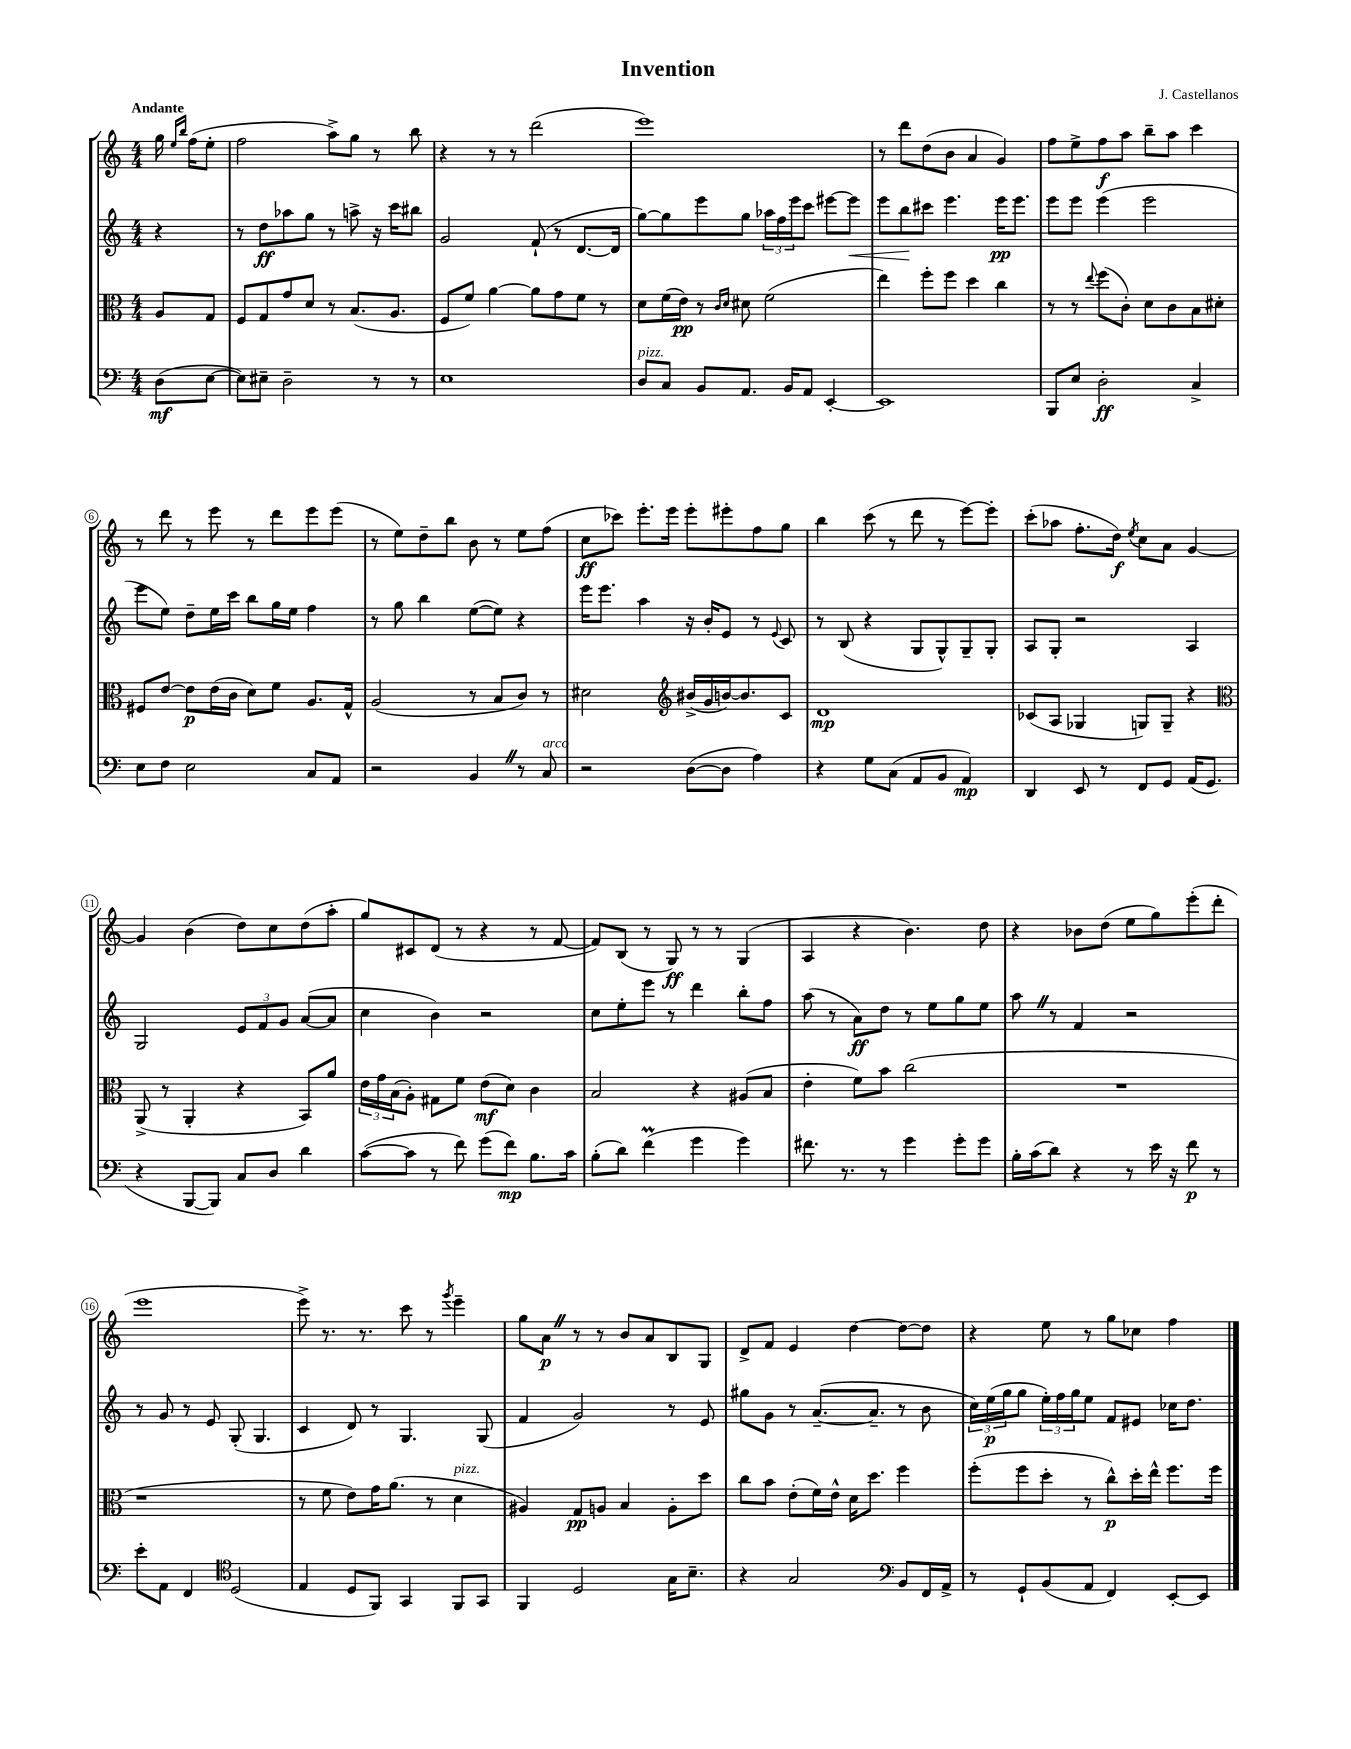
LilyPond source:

\header { title = "Invention" composer = "J. Castellanos" }
<<
\new StaffGroup <<
\new Staff = "s0" {
    \clef treble \key c \major \numericTimeSignature \time 4/4 \partial 4 \tempo "Andante"
    g''16 \grace { e''16 b''16 } f''16( e''8-. |
    f''2 a''8->) g''8 r8 b''8 |
    r4 r8 r8 d'''2( |
    e'''1) |
    r8 d'''8 d''8( b'8 a'4 g'4) |
    f''8 e''8-> f''8\f a''8 b''8-- a''8 c'''4 |
    r8 d'''8 r8 e'''8 r8 d'''8 e'''8 e'''8( |
    r8 e''8) d''8-- b''8 b'8 r8 e''8 f''8( |
    c''8\ff ces'''8) e'''8.-. e'''16 e'''8-. eis'''8-. f''8 g''8 |
    b''4 c'''8( r8 d'''8 r8 e'''8~) e'''8-. |
    c'''8-.( aes''8 f''8.-. d''16\f) \acciaccatura { e''8 } c''8 a'8 g'4~ |
    g'4 b'4( d''8) c''8 d''8( a''8-. |
    g''8) cis'8 d'8( r8 r4 r8 f'8~ |
    f'8) b8( r8 g8\ff) r8 r8 g4( |
    a4 r4 b'4.) d''8 |
    r4 bes'8 d''8( e''8 g''8) e'''8-.( d'''8-. |
    e'''1 |
    e'''8->) r8. r8. c'''8 r8 \acciaccatura { g'''8 } e'''4-- |
    g''8 a'8\p \once \override BreathingSign.text = \markup { \musicglyph "scripts.caesura.straight" } \breathe r8 r8 b'8 a'8 b8 g8 |
    d'8-> f'8 e'4 d''4~ d''8~ d''8 |
    r4 e''8 r8 g''8 ces''8 f''4 \bar "|." |
}
\new Staff = "s1" {
    \clef treble \key c \major \numericTimeSignature \time 4/4 \partial 4
    r4 |
    r8 d''8\ff aes''8 g''8 r8 a''8-> r16 c'''16 bis''8 |
    g'2 f'8-!( r8 d'8.~ d'16 |
    g''8~) g''8 e'''8 g''8 \tuplet 3/2 { aes''16 f''16 e'''16 } c'''8 eis'''8~ eis'''8\< |
    e'''8 b''8\! cis'''8 e'''4. e'''16\pp e'''8. |
    e'''8 e'''8 e'''4( e'''2 |
    e'''8 e''8) d''8-- e''16 c'''16 b''8 g''16 e''16 f''4 |
    r8 g''8 b''4 e''8~( e''8) r4 |
    e'''16 e'''8. a''4 r16 b'16-. e'8 r8 \appoggiatura { e'8 } c'8 |
    r8 b8( r4 g8 g8-^) g8-- g8-. |
    a8 g8-. r2 a4 |
    g2 \tuplet 3/2 { e'8 f'8 g'8 } a'8~( a'8 |
    c''4 b'4) r2 |
    c''8 e''8-. e'''8 r8 d'''4 b''8-. f''8 |
    a''8( r8 a'8\ff) d''8 r8 e''8 g''8 e''8 |
    a''8 \once \override BreathingSign.text = \markup { \musicglyph "scripts.caesura.straight" } \breathe r8 f'4 r2 |
    r8 g'8 r8 e'8 g8-.( g4. |
    c'4 d'8) r8 g4. g8( |
    f'4 g'2) r8 e'8 |
    gis''8 g'8 r8 a'8.~--( a'8.-- r8 b'8 |
    \tuplet 3/2 { c''16) e''16\p( g''16 } g''8 \tuplet 3/2 { e''16-.) f''16 g''16 } e''8 f'8 eis'8 ces''16 d''8. \bar "|." |
}
\new Staff = "s2" {
    \clef alto \key c \major \numericTimeSignature \time 4/4 \partial 4
    a8 g8 |
    f8 g8 g'8 d'8 r8 b8.( a8. |
    f8 f'8) a'4~ a'8 g'8 f'8 r8 |
    d'8 f'16( e'16\pp) r8 \grace { c'16 d'16 } dis'8 f'2( |
    e''4) f''8-. f''8 d''4 c''4 |
    r8 r8 \appoggiatura { e''8 } f''8( c'8-.) d'8 c'8 b8 dis'8-. |
    fis8 e'8~ e'8\p e'16( c'16 d'8) f'8 a8. g16-^ |
    a2( r8 b8 c'8) r8 |
    dis'2 \clef treble bis'16->( g'16 b'16~) b'8. c'8 |
    d'1\mp |
    ces'8( a8 ges4 g8) g8-- r4 |
    \clef alto a,8->( r8 a,4-. r4 b,8) a'8 |
    \tuplet 3/2 { e'16 g'16 b16( } a8-.) gis8 f'8 e'8\mf( d'8) c'4 |
    b2 r4 ais8( b8 |
    e'4-. f'8) b'8 c''2( |
    R1 |
    r1 |
    r8 f'8 e'8) g'16 a'8.( r8 d'4^\markup { \italic "pizz." } |
    ais4) g8\pp a8 b4 a8-. d''8 |
    c''8 b'8 e'8-.( f'16) e'16-^ d'16 d''8. f''4 |
    f''8-.( f''8 d''8-. r8 c''8-^\p) d''16-. e''16-^ f''8. f''16 \bar "|." |
}
\new Staff = "s3" {
    \clef bass \key c \major \numericTimeSignature \time 4/4 \partial 4
    d8\mf( e8~ |
    e8) eis8-- d2-- r8 r8 |
    e1 |
    d8^\markup { \italic "pizz." } c8 b,8 a,8. b,16 a,8 e,4~-. |
    e,1 |
    b,,8 e8 d2-.\ff c4-> |
    e8 f8 e2 c8 a,8 |
    r2 b,4 \once \override BreathingSign.text = \markup { \musicglyph "scripts.caesura.straight" } \breathe r8 c8^\markup { \italic "arco" } |
    r2 d8~( d8 a4) |
    r4 g8 c8( a,8 b,8 a,4\mp) |
    d,4 e,8 r8 f,8 g,8 a,16( g,8. |
    r4 b,,8~ b,,8) c8 d8 d'4 |
    c'8~( c'8 r8 f'8) g'8( f'8\mp) b8. c'16 |
    b8-.( d'8) f'4\prall( g'4 g'4) |
    fis'8. r8. r8 g'4 g'8-. g'8 |
    b16-. c'16( d'8) r4 r8 e'16 r16 f'8\p r8 |
    e'8-. a,8 f,4 \clef tenor d2( |
    e4 d8 f,8) g,4 f,8 g,8 |
    f,4 d2 g16 b8.-- |
    r4 g2 \clef bass b,8 f,16 a,16-> |
    r8 g,8-! b,8( a,8 f,4) e,8~-. e,8 \bar "|." |
}
>>
>>
\layout { \context { \Score \override BarNumber.stencil = #(make-stencil-circler 0.1 0.3 ly:text-interface::print) } }
